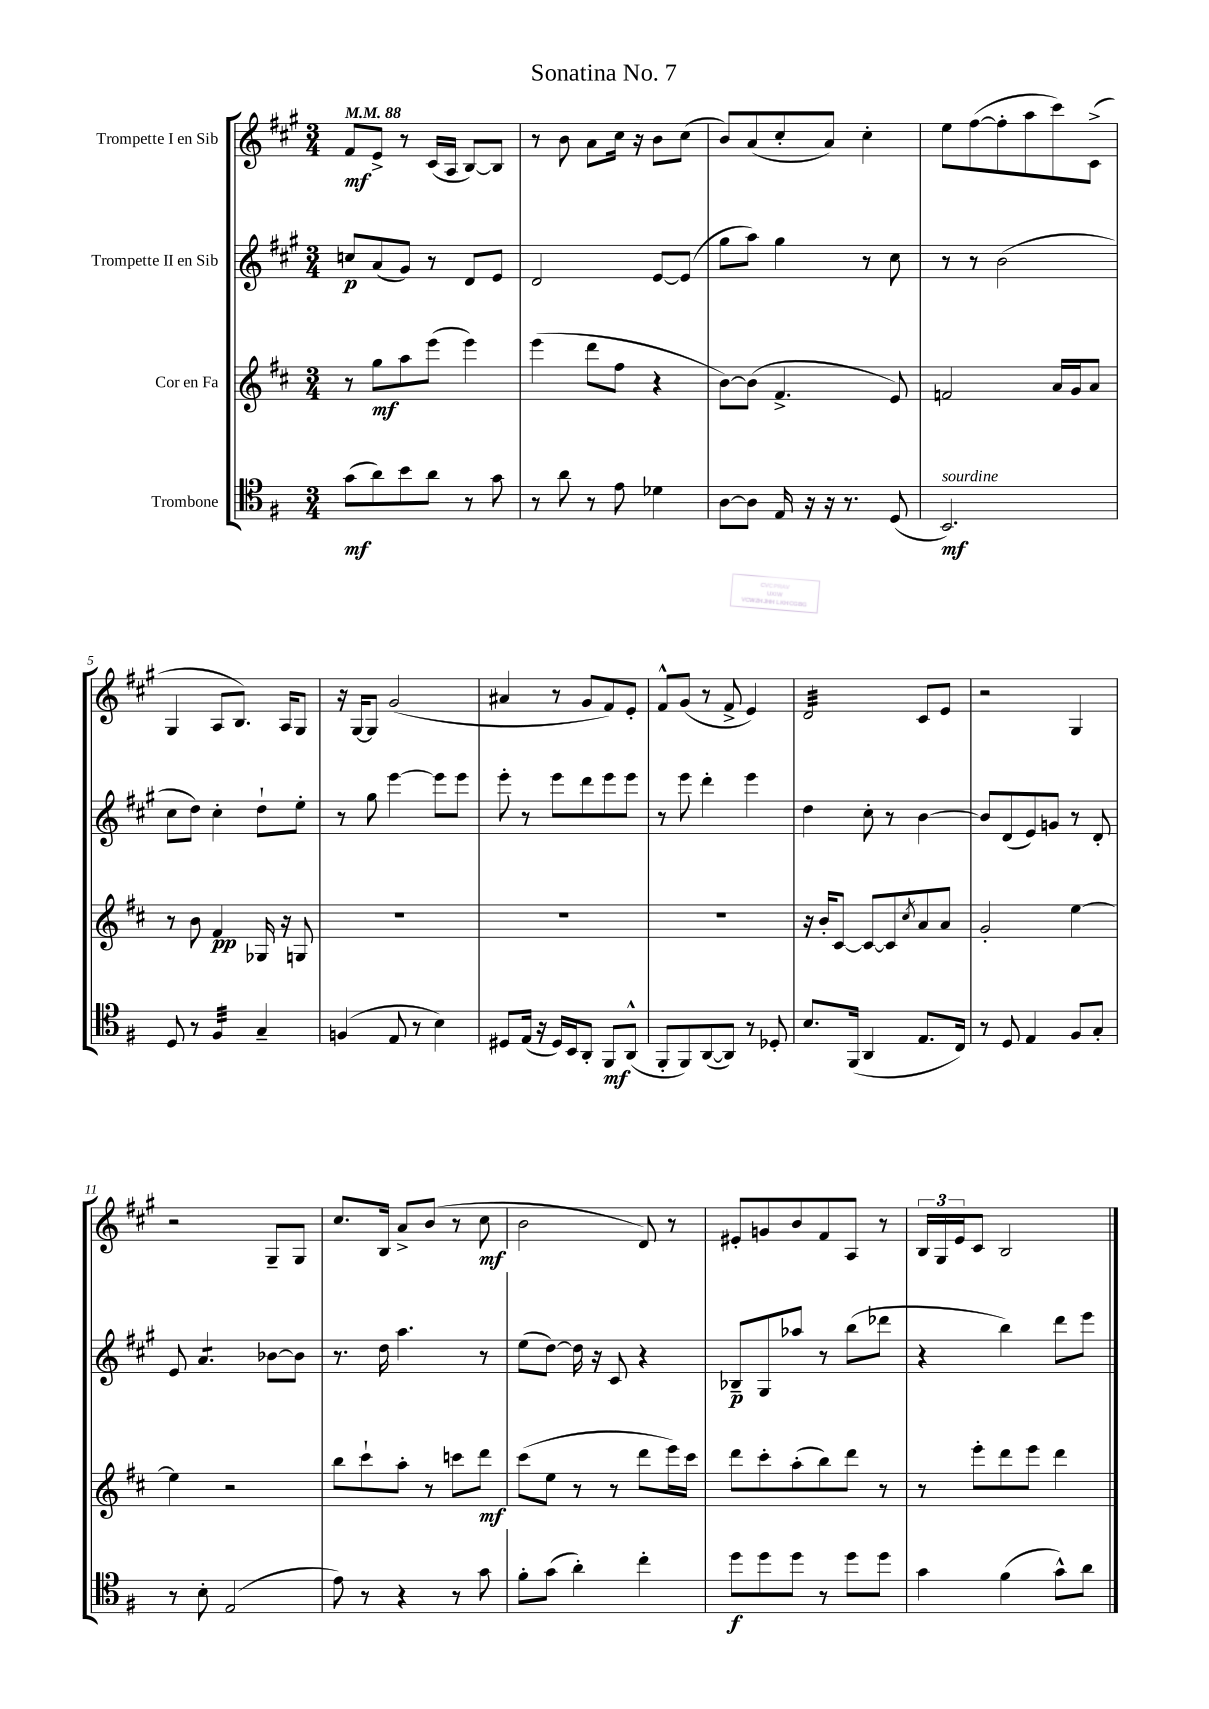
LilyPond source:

\header { title = "Sonatina No. 7" }
<<
\new StaffGroup <<
\new Staff = "s0" \with { instrumentName = "Trompette I en Sib" } {
    \clef treble \key a \major \numericTimeSignature \time 3/4 \tempo 4 = 88
    fis'8\mf e'8-> r8 cis'16( a16 b8~) b8 |
    r8 b'8 a'8 cis''16 r16 b'8 cis''8( |
    b'8) a'8( cis''8-. a'8) cis''4-. |
    e''8 fis''8~( fis''8-. a''8 cis'''8) cis'8->( |
    gis4 a8 b8.) a16 gis8 |
    r16 gis16~ gis8 gis'2( |
    ais'4 r8 gis'8 fis'8) e'8-. |
    fis'8-^ gis'8( r8 fis'8-> e'4) |
    d'2:32 cis'8 e'8 |
    r2 gis4 |
    r2 gis8-- gis8 |
    cis''8. b16 a'8-> b'8( r8 cis''8\mf |
    b'2 d'8) r8 |
    eis'8-. g'8 b'8 fis'8 a8 r8 |
    \tuplet 3/2 { b16 gis16 e'16 } cis'8 b2 \bar "|." |
}
\new Staff = "s1" \with { instrumentName = "Trompette II en Sib" } {
    \clef treble \key a \major \numericTimeSignature \time 3/4
    c''8\p a'8( gis'8) r8 d'8 e'8 |
    d'2 e'8~ e'8( |
    gis''8 a''8) gis''4 r8 cis''8 |
    r8 r8 b'2( |
    cis''8 d''8) cis''4-. d''8-! e''8-. |
    r8 gis''8 e'''4~ e'''8 e'''8 |
    e'''8-. r8 e'''8 d'''8 e'''8 e'''8 |
    r8 e'''8 d'''4-. e'''4 |
    d''4 cis''8-. r8 b'4~ |
    b'8 d'8( e'8) g'8 r8 d'8-. |
    e'8 a'4.:8 bes'8~ bes'8 |
    r8. d''16 a''4. r8 |
    e''8( d''8~) d''16 r16 cis'8 r4 |
    bes8--\p gis8 aes''8 r8 b''8( des'''8 |
    r4 b''4) d'''8 e'''8 \bar "|." |
}
\new Staff = "s2" \with { instrumentName = "Cor en Fa" } {
    \clef treble \key d \major \numericTimeSignature \time 3/4
    r8 g''8\mf a''8 e'''8( e'''4) |
    e'''4( d'''8 fis''8 r4 |
    b'8~) b'8( fis'4.-> e'8) |
    f'2 a'16 g'16 a'8 |
    r8 b'8 fis'4\pp ges16 r16 g8 |
    R2. |
    R2. |
    R2. |
    r16 b'16-. cis'8~ cis'8~ cis'8 \acciaccatura { cis''8 } a'8 a'8 |
    g'2-. e''4~ |
    e''4 r2 |
    b''8 cis'''8-! a''8-. r8 c'''8 d'''8\mf |
    cis'''8( e''8 r8 r8 d'''8 e'''16) cis'''16 |
    d'''8 cis'''8-. a''8-.( b''8) d'''8 r8 |
    r8 e'''8-. d'''8 e'''8 d'''4 \bar "|." |
}
\new Staff = "s3" \with { instrumentName = "Trombone" } {
    \clef tenor \key g \major \numericTimeSignature \time 3/4
    g'8\mf( a'8) b'8 a'8 r8 g'8 |
    r8 a'8 r8 e'8 des'4 |
    a8~ a8 e16 r16 r16 r8. d8( |
    b,2.\mf^\markup { \italic "sourdine" }) |
    d8 r8 fis4:32 g4-- |
    f4( e8 r8 b4) |
    dis8 e16( r16 dis16) b,16 a,8-. fis,8\mf a,8-^( |
    fis,8-. fis,8) a,8~( a,8) r8 des8-. |
    b8. fis,16( a,4 e8. c16) |
    r8 d8 e4 fis8 g8-. |
    r8 b8-. e2( |
    e'8) r8 r4 r8 g'8 |
    fis'8-. g'8( a'4-.) c''4-. |
    d''8\f d''8 d''8 r8 d''8 d''8 |
    g'4 fis'4( g'8-^) a'8 \bar "|." |
}
>>
>>
